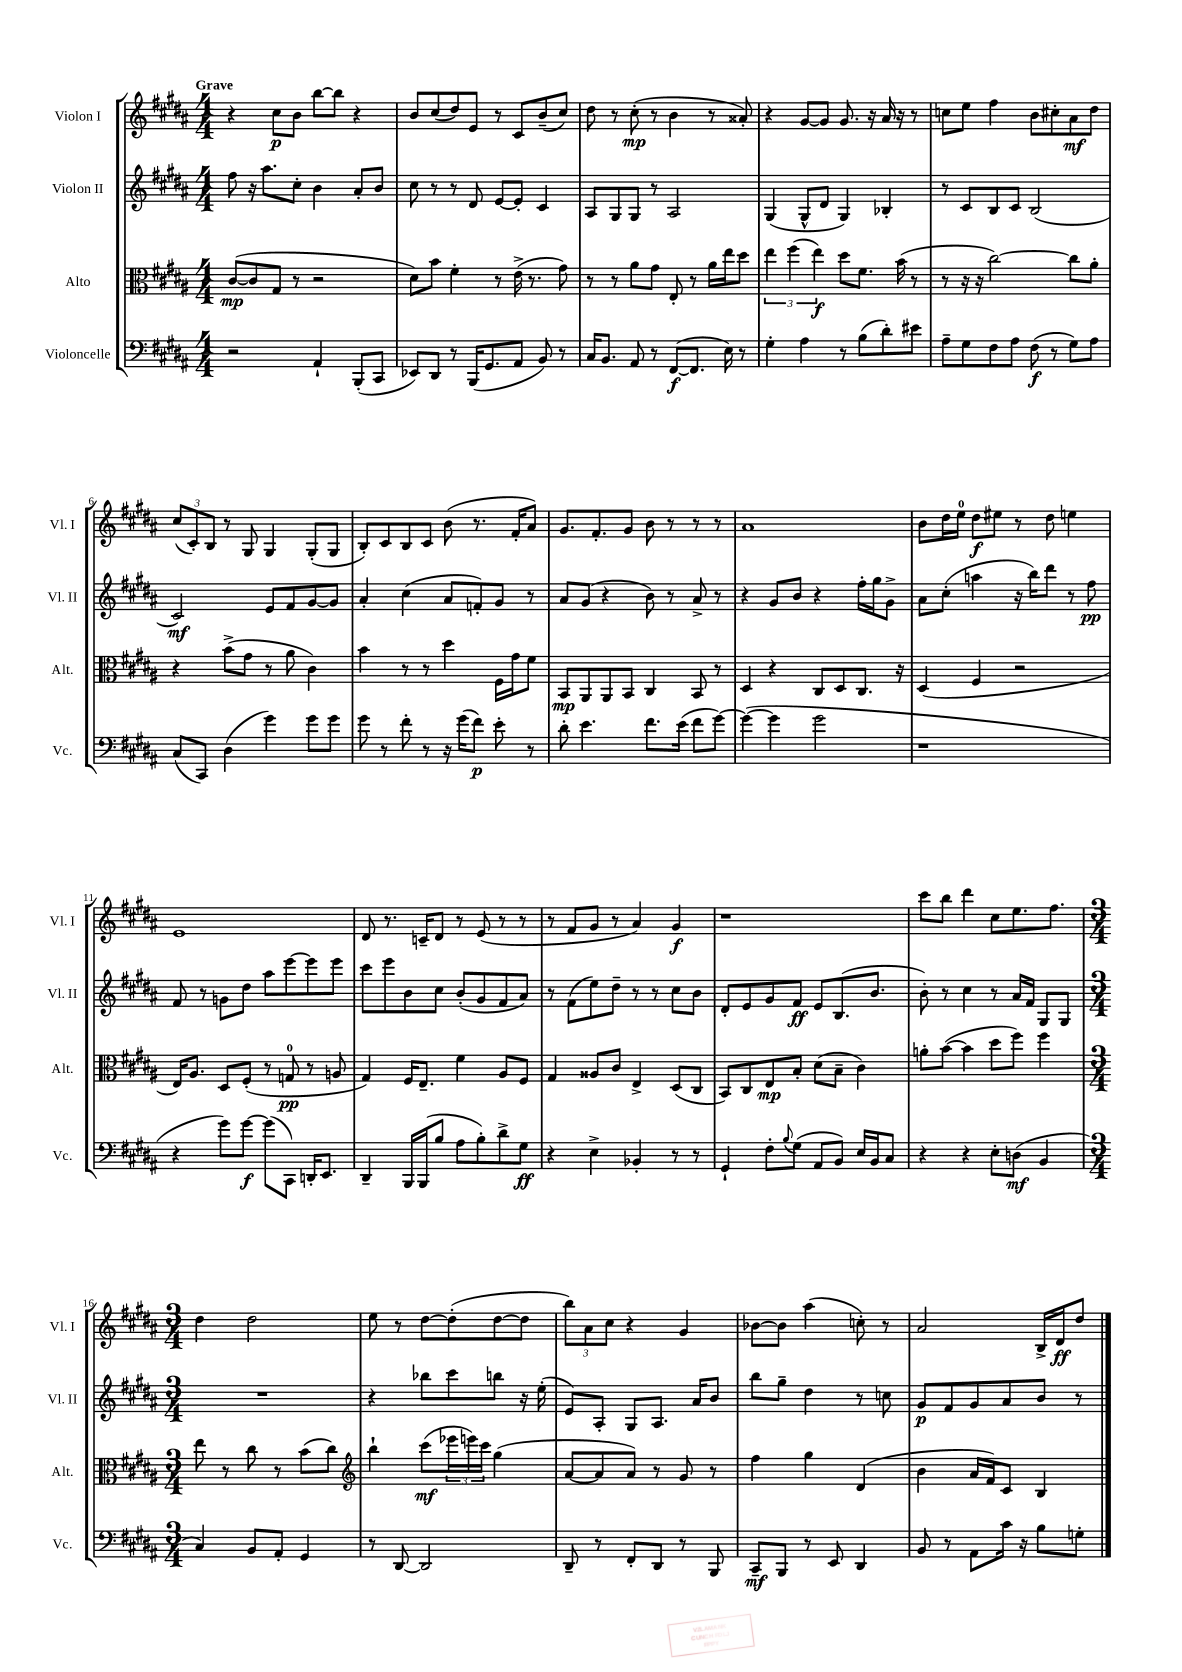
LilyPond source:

<<
\new StaffGroup <<
\new Staff = "s0" \with { instrumentName = "Violon I" shortInstrumentName = "Vl. I" } {
    \clef treble \key b \major \numericTimeSignature \time 4/4 \tempo "Grave"
    r4 cis''8\p b'8 b''8~ b''8 r4 |
    b'8 cis''8( dis''8) e'8 r8 cis'8 b'8--( cis''8) |
    dis''8 r8 cis''8-.\mp( r8 b'4 r8 aisis'8-.) |
    r4 gis'8~ gis'8 gis'8. r16 ais'16 r16 r8 |
    c''8 e''8 fis''4 b'8 cis''8-. ais'8\mf dis''8 |
    \tuplet 3/2 { cis''8( cis'8-.) b8 } r8 gis8 gis4 gis8-.( gis8 |
    b8-.) cis'8 b8 cis'8 b'8( r8. fis'16-. ais'8) |
    gis'8. fis'8.-. gis'8 b'8 r8 r8 r8 |
    ais'1 |
    b'8 dis''16 e''16-0 dis''8\f eis''8 r8 dis''8 e''4 |
    e'1 |
    dis'8 r8. c'16-- dis'8 r8 e'8( r8 r8 |
    r8 fis'8 gis'8 r8 ais'4) gis'4\f |
    r1 |
    cis'''8 b''8 dis'''4 cis''8 e''8. fis''8. |
    \numericTimeSignature \time 3/4 dis''4 dis''2 |
    e''8 r8 dis''8~ dis''8-.( dis''8~ dis''8 |
    \tuplet 3/2 { b''8) ais'8 cis''8 } r4 gis'4 |
    bes'8~ bes'8 ais''4( c''8-.) r8 |
    ais'2 b16-> dis'16\ff dis''8 \bar "|." |
}
\new Staff = "s1" \with { instrumentName = "Violon II" shortInstrumentName = "Vl. II" } {
    \clef treble \key b \major \numericTimeSignature \time 4/4
    fis''8 r16 ais''8. cis''8-. b'4 ais'8-. b'8 |
    cis''8 r8 r8 dis'8 e'8~ e'8-. cis'4 |
    ais8 gis8 gis8 r8 ais2 |
    gis4( gis8-^ dis'8 gis4) bes4-. |
    r8 cis'8 b8 cis'8 b2( |
    cis'2\mf) e'8 fis'8 gis'8~ gis'8 |
    ais'4-. cis''4( ais'8 f'8-.) gis'8 r8 |
    ais'8 gis'8( r4 b'8) r8 ais'8-> r8 |
    r4 gis'8 b'8 r4 fis''16-. gis''16 gis'8-> |
    ais'8 cis''8-.( a''4 r16 b''16) dis'''8 r8 fis''8\pp |
    fis'8 r8 g'8 dis''8 ais''8 e'''8~ e'''8 e'''8 |
    cis'''8 e'''8 b'8 cis''8 b'8-.( gis'8 fis'8 ais'8) |
    r8 fis'8( e''8) dis''8-- r8 r8 cis''8 b'8 |
    dis'8-. e'8 gis'8 fis'8\ff e'8 b8.( b'8. |
    b'8-.) r8 cis''4 r8 ais'16 fis'16 gis8 gis8 |
    \numericTimeSignature \time 3/4 R2. |
    r4 bes''8 cis'''8 b''8 r16 e''16-.( |
    e'8) ais8-. gis8 ais8. ais'16 b'8 |
    b''8 gis''8-- dis''4 r8 c''8 |
    gis'8\p fis'8 gis'8 ais'8 b'8 r8 \bar "|." |
}
\new Staff = "s2" \with { instrumentName = "Alto" shortInstrumentName = "Alt." } {
    \clef alto \key b \major \numericTimeSignature \time 4/4
    cis'8~\mp( cis'8 gis8 r8 r2 |
    dis'8) b'8 fis'4-. r8 e'16->( r8. gis'8) |
    r8 r8 ais'8 gis'8 e8-. r8 ais'16 e''16 dis''8 |
    \tuplet 3/2 { e''4 fis''4( e''4\f) } dis''8 fis'8. b'16( r8 |
    r8 r16 r16 cis''2~) cis''8 ais'8-. |
    r4 b'8->( gis'8 r8 ais'8 cis'4) |
    b'4 r8 r8 dis''4 fis16 gis'16 fis'8 |
    b,8\mp ais,8 ais,8 b,8 cis4 b,8 r8 |
    dis4 r4 cis8 dis8 cis8. r16 |
    dis4( fis4 r2 |
    e16) ais8. dis8 fis8-.( r8 g8-0\pp r8 a8 |
    gis4) fis16 e8.-- fis'4 ais8 fis8 |
    gis4 aisis8 cis'8 e4-> dis8( cis8 |
    b,8) cis8 e8\mp b8-. dis'8( b8-- cis'4) |
    a'8-. b'8~( b'4 dis''8 fis''8) fis''4 |
    \numericTimeSignature \time 3/4 e''8 r8 cis''8 r8 b'8( cis''8) |
    \clef treble b''4-! cis'''8\mf( \tuplet 3/2 { ees'''16 e'''16) cis'''16 } gis''4( |
    ais'8~ ais'8 ais'8) r8 gis'8 r8 |
    fis''4 gis''4 dis'4( |
    b'4 ais'16 fis'16) cis'8 b4 \bar "|." |
}
\new Staff = "s3" \with { instrumentName = "Violoncelle" shortInstrumentName = "Vc." } {
    \clef bass \key b \major \numericTimeSignature \time 4/4
    r2 ais,4-! b,,8-.( cis,8 |
    ees,8) dis,8 r8 b,,16( gis,8. ais,8 b,8) r8 |
    cis16 b,8. ais,8 r8 fis,8~\f( fis,8. e16) r8 |
    gis4-. ais4 r8 b8( dis'8-.) eis'8 |
    ais8-- gis8 fis8 ais8 fis8\f( r8 gis8) ais8 |
    cis8( cis,8) dis4( gis'4) gis'8 gis'8 |
    gis'8 r8 fis'8-. r8 r16 gis'16( fis'8\p) e'8-. r8 |
    dis'8-. e'4. fis'8. e'16( fis'8 gis'8~) |
    gis'4~( gis'4 gis'2 |
    r1 |
    r4 gis'8) gis'8~\f gis'8( cis,8) d,16-. e,8. |
    dis,4-- b,,16 b,,16( b8 ais8 b8-.) dis'8-> gis8\ff |
    r4 e4-> bes,4-. r8 r8 |
    gis,4-! fis8-. \appoggiatura { b8 } gis8( ais,8 b,8) e16 b,16 cis8 |
    r4 r4 e8-. d8\mf( b,4 |
    \numericTimeSignature \time 3/4 cis4) b,8 ais,8-. gis,4 |
    r8 dis,8~ dis,2 |
    dis,8-- r8 fis,8-. dis,8 r8 b,,8 |
    cis,8--\mf b,,8 r8 e,8 dis,4 |
    b,8 r8 ais,8 cis'16 r16 b8 g8-. \bar "|." |
}
>>
>>
